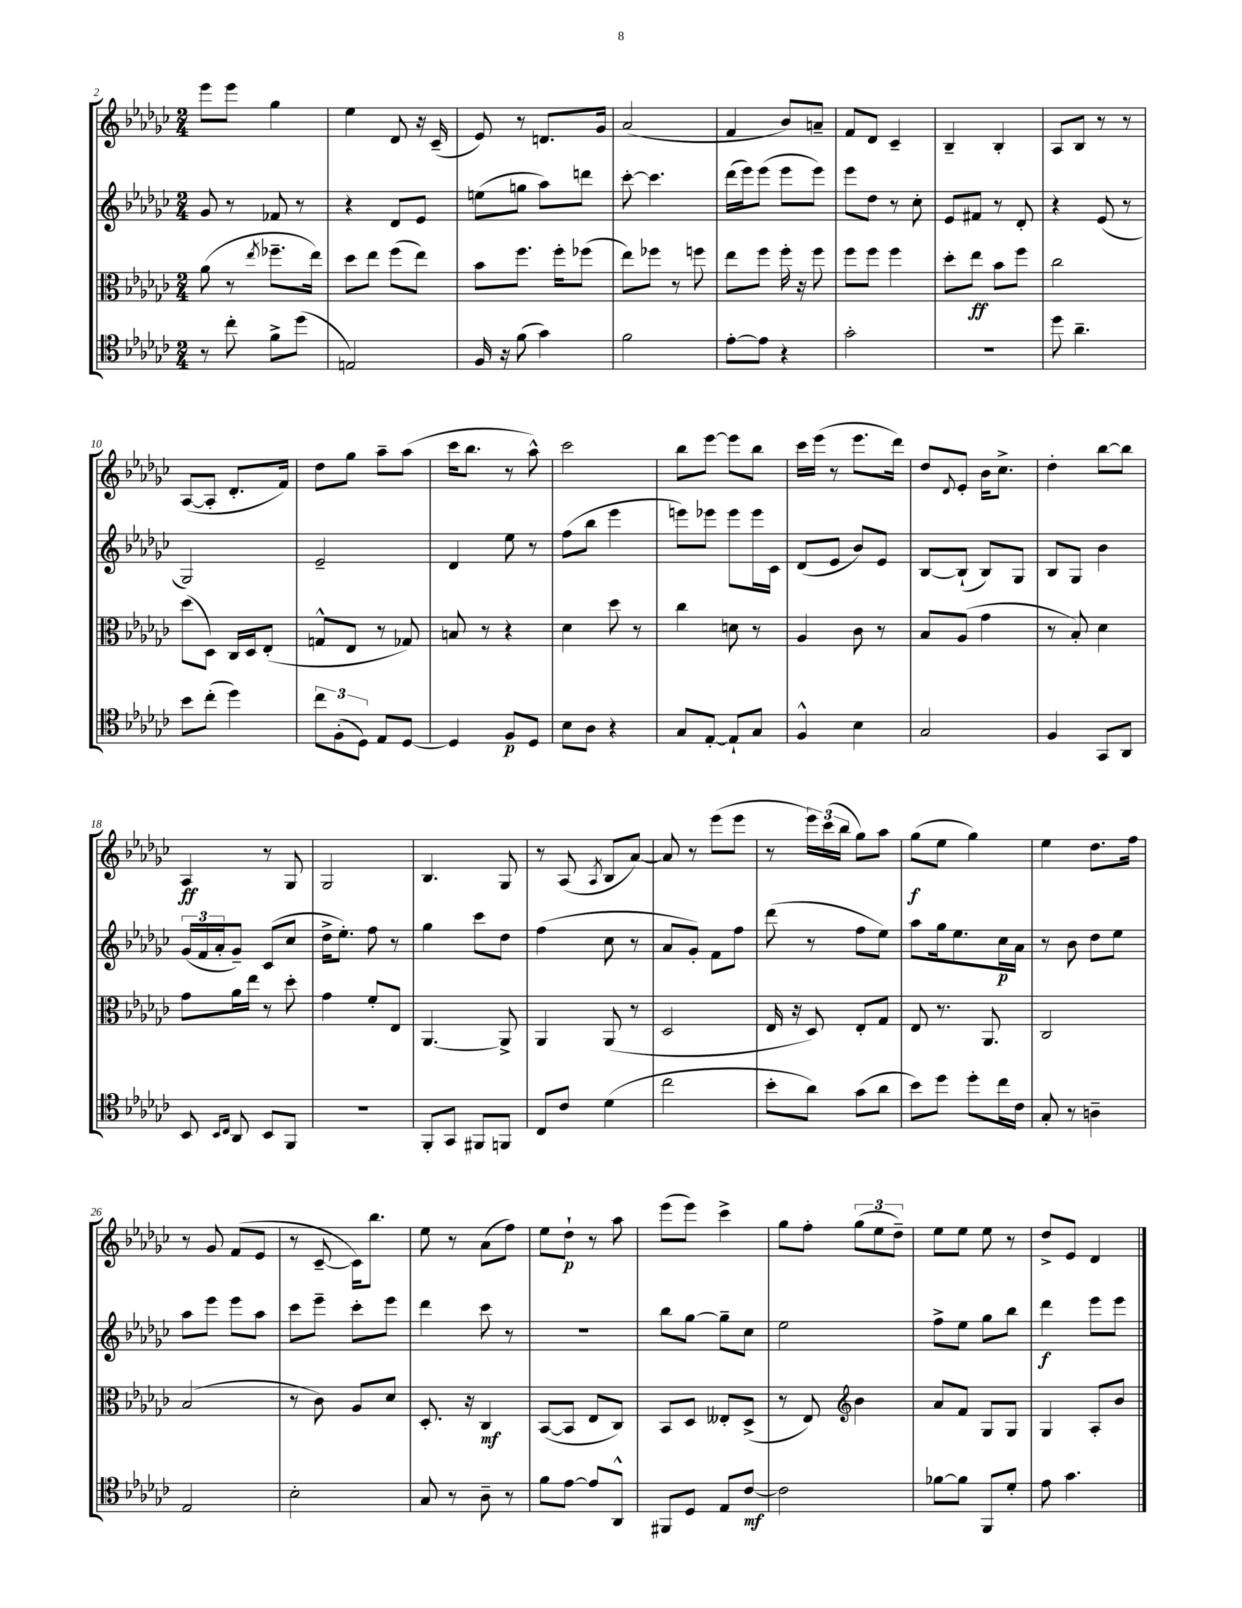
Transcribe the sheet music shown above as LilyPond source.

<<
\new StaffGroup <<
\new Staff = "s0" {
    \clef treble \key ges \major \numericTimeSignature \time 2/4
    ees'''8 ees'''8 ges''4 |
    ees''4 des'8 r16 ces'16--( |
    ees'8) r8 d'8. ges'16 |
    aes'2( |
    f'4 bes'8) a'8-- |
    f'8 des'8 ces'4-- |
    bes4-- bes4-. |
    aes8 bes8 r8 r8 |
    aes8~( aes8-. des'8.-. f'16) |
    des''8 ges''8 aes''8-- aes''8( |
    ces'''16 bes''8. r8 aes''8-^) |
    ces'''2 |
    bes''8 ees'''8~ ees'''8 bes''8 |
    ces'''16 ees'''16( r8 ees'''8. des'''16) |
    des''8 \appoggiatura { des'8 } ees'8-. bes'16 ces''8.-> |
    des''4-. bes''8~ bes''8 |
    aes4\ff r8 ges8 |
    ges2 |
    bes4. ges8 |
    r8 aes8( \acciaccatura { aes8 } bes8 aes'8~) |
    aes'8 r8 ees'''8( ees'''8 |
    r8 \tuplet 3/2 { ees'''16) ces'''16( bes''16 } ges''8) aes''8 |
    ges''8\f( ees''8 ges''4) |
    ees''4 des''8. f''16 |
    r8 ges'8 f'8( ees'8 |
    r8 ces'8~-- ces'16) bes''8. |
    ees''8 r8 aes'8( f''8) |
    ees''8 des''8-!\p r8 aes''8 |
    ees'''8( ees'''8) ces'''4-> |
    ges''8 f''8-. \tuplet 3/2 { ges''8( ees''8 des''8--) } |
    ees''8 ees''8 ees''8 r8 |
    des''8-> ees'8 des'4 \bar "|." |
}
\new Staff = "s1" {
    \clef treble \key ges \major \numericTimeSignature \time 2/4
    ges'8 r8 fes'8 r8 |
    r4 des'8 ees'8 |
    e''8( g''8 aes''8) d'''8 |
    ces'''8~-. ces'''4. |
    des'''16( ees'''16) ees'''8( ees'''8 ees'''8) |
    ees'''8 des''8 r8 ces''8-. |
    ees'8 fis'8 r8 des'8-. |
    r4 ees'8( r8 |
    ges2) |
    ees'2-- |
    des'4 ees''8 r8 |
    f''8( bes''8 ees'''4 |
    e'''8) ees'''8 ees'''8 ees'''16 ces'16 |
    des'8( ees'8 bes'8) ees'8 |
    bes8~ bes8-!( bes8) ges8 |
    bes8 ges8 bes'4 |
    \tuplet 3/2 { ges'16( f'16 aes'16-. } ges'8--) ces'8( ces''8 |
    des''16-> ees''8.-.) f''8 r8 |
    ges''4 ces'''8 des''8 |
    f''4( ces''8 r8 |
    aes'8 ges'8-.) f'8 f''8 |
    des'''8( r8 f''8 ees''8) |
    aes''8 ges''16 ees''8. ces''16\p aes'16 |
    r8 bes'8 des''8 ees''8 |
    aes''8 ees'''8 ees'''8 aes''8 |
    ces'''8 ees'''8-- ces'''8-. ees'''8 |
    des'''4 ces'''8 r8 |
    r2 |
    bes''8 ges''8~ ges''8-- ces''8 |
    ees''2 |
    f''8-> ees''8 ges''8 bes''8 |
    des'''4\f ees'''8 ees'''8 \bar "|." |
}
\new Staff = "s2" {
    \clef alto \key ges \major \numericTimeSignature \time 2/4
    aes'8( r8 \acciaccatura { ees''8 } fes''8.-- ees''16) |
    des''8 ees''8 f''8( ees''8) |
    bes'8 f''8. f''16-. fes''8( |
    ees''8) fes''8 r8 f''8 |
    ees''8 f''8 f''16-. r16 f''8 |
    f''8 f''8 f''4 |
    des''8-. ees''8\ff bes'8 f''8 |
    ces''2 |
    des''8( des8) ces16 des16 ees8-.( |
    g8-^ ees8 r8 ges8) |
    b8 r8 r4 |
    des'4 des''8 r8 |
    ces''4 d'8 r8 |
    aes4 ces'8 r8 |
    bes8 aes8( ges'4 |
    r8 bes8-.) des'4 |
    ges'8 aes'16 ees''16 r8 des''8-. |
    ges'4 f'8-. ees8 |
    aes,4.~ aes,8-> |
    aes,4 aes,8( r8 |
    des2 |
    ees16 r16 des8) ees8-. ges8 |
    ees8 r8. aes,8. |
    ces2 |
    bes2( |
    r8 ces'8) aes8 des'8 |
    des8.-. r16 ces4\mf |
    bes,8~( bes,8 ees8 ces8) |
    bes,8 des8 eeses8-. des8->( |
    r8 ees8) \clef treble bes'4 |
    aes'8 f'8 ges8 ges8 |
    ges4 aes8-. bes'8 \bar "|." |
}
\new Staff = "s3" {
    \clef tenor \key ges \major \numericTimeSignature \time 2/4
    r8 ces''8-. f'8-> des''8( |
    e2) |
    f16 r16 f'8( ges'4) |
    f'2 |
    ees'8~-. ees'8 r4 |
    ges'2-. |
    R2 |
    des''8 aes'4.-- |
    bes'8 ces''8-.( des''4) |
    \tuplet 3/2 { ces''8 f8-.( des8) } ees8 des8~ |
    des4 f8\p des8 |
    bes8 aes8 r4 |
    ges8 ees8~-. ees8-! ges8 |
    f4-^ bes4 |
    ges2 |
    f4 ges,8 aes,8 |
    bes,8 \grace { bes,16 ces16 } aes,8 bes,8 f,8 |
    R2 |
    f,8-. ges,8 fis,8 f,8 |
    ces8 ces'8 des'4( |
    ces''2 |
    bes'8-. aes'8) ges'8( aes'8 |
    bes'8) des''8 des''8-. ces''16 ces'16 |
    ges8-. r8 a4-- |
    ees2 |
    bes2-. |
    ges8 r8 aes8-- r8 |
    f'8 ees'8~ ees'8 aes,8-^ |
    fis,8 des8 ees8 ces'8~\mf |
    ces'2 |
    fes'8~ fes'8 f,8 des'8-. |
    ees'8 ges'4. \bar "|." |
}
>>
>>
\layout { \context { \Score currentBarNumber = #2 } }
